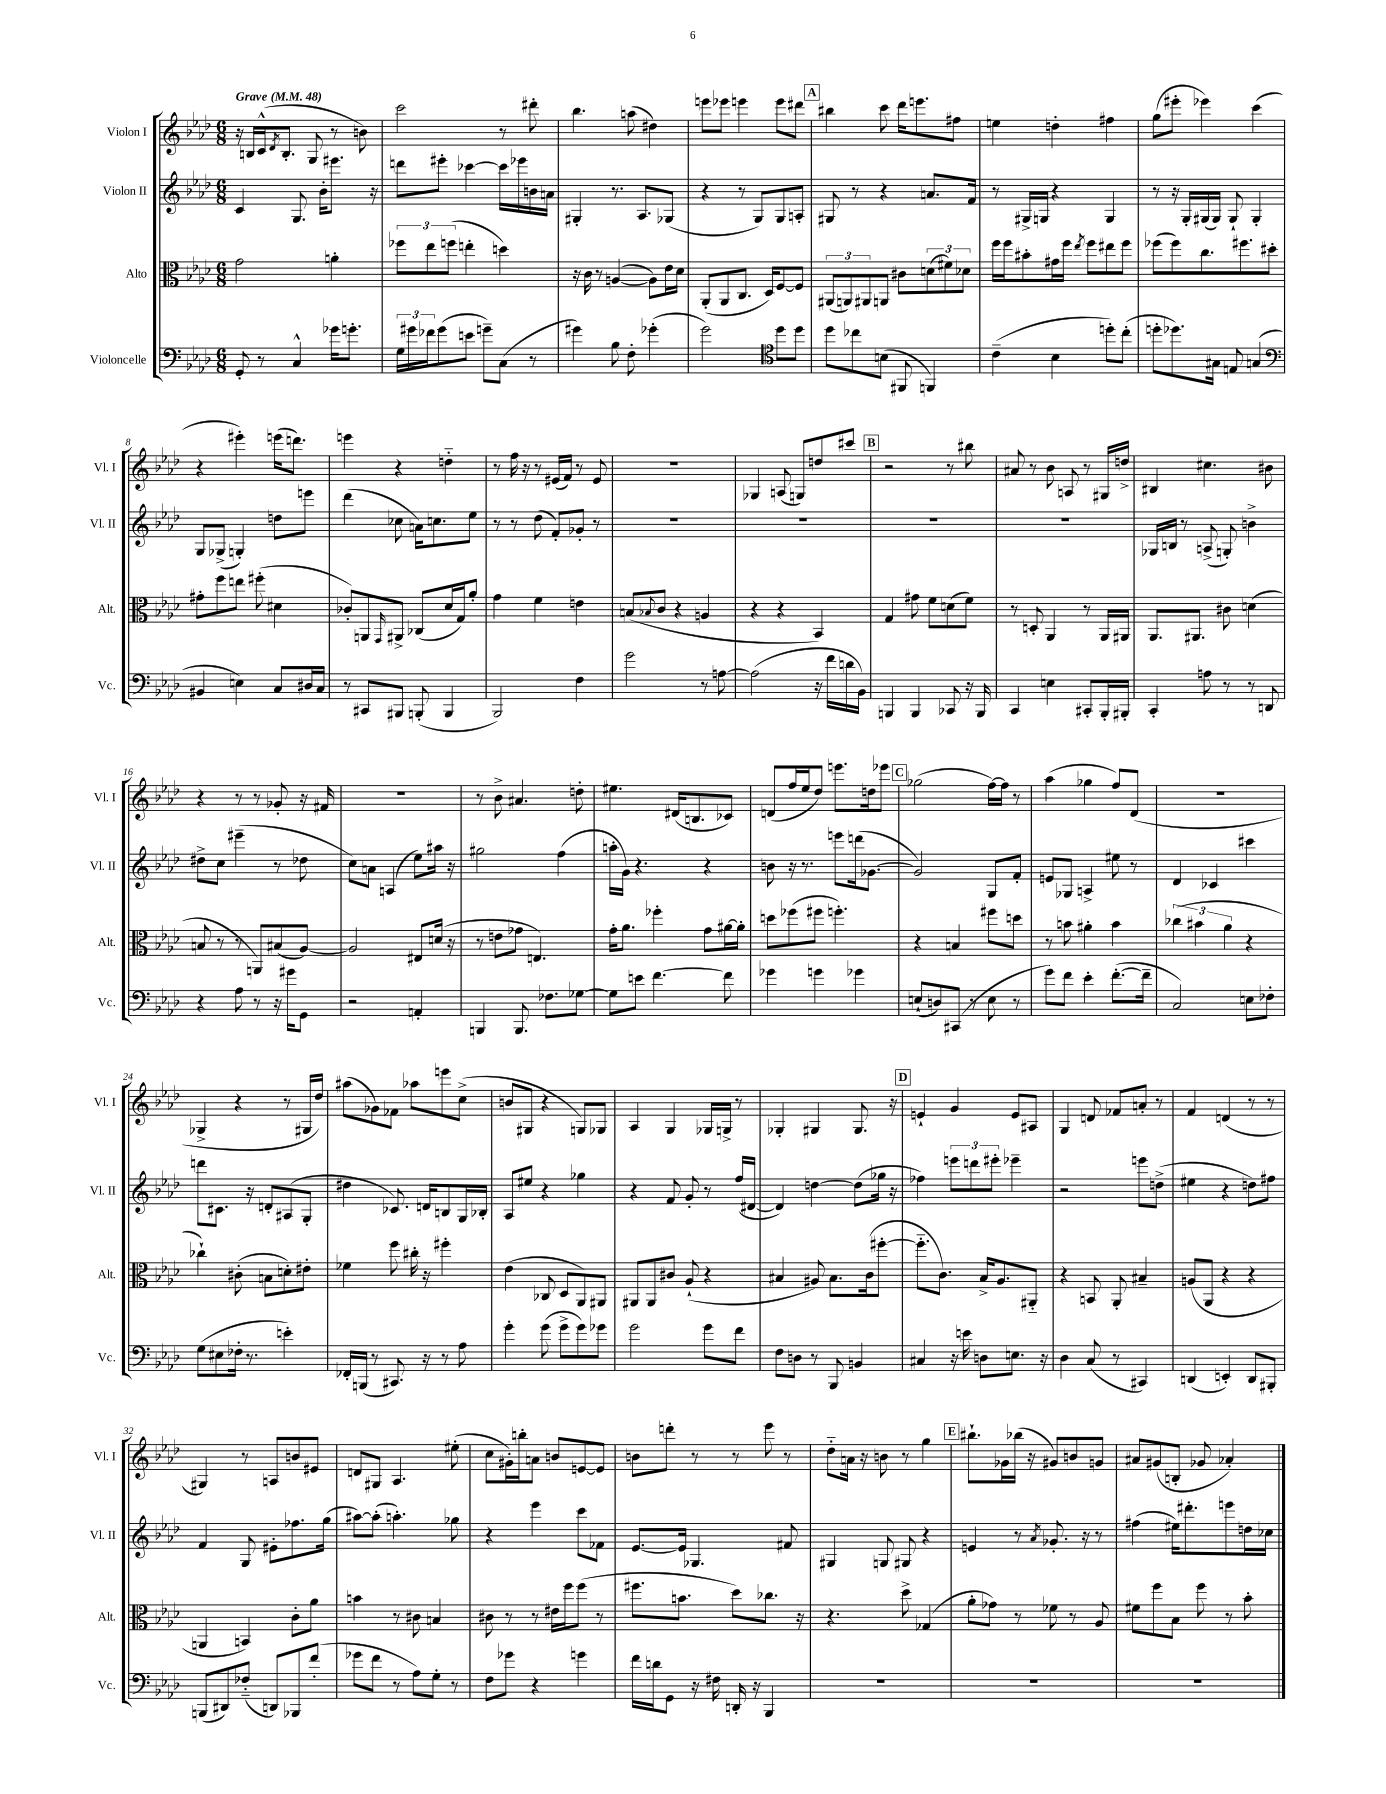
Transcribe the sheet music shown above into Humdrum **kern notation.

**kern	**kern	**kern	**kern
*part4	*part3	*part2	*part1
*staff4	*staff3	*staff2	*staff1
*I"Violoncelle	*I"Alto	*I"Violon II	*I"Violon I
*I'Vc.	*I'Alt.	*I'Vl. II	*I'Vl. I
*clefF4	*clefC3	*clefG2	*clefG2
*k[b-e-a-d-]	*k[b-e-a-d-]	*k[b-e-a-d-]	*k[b-e-a-d-]
*M6/8	*M6/8	*M6/8	*M6/8
*MM48	*MM48	*MM48	*MM48
=1	=1	=1	=1
!	!	!	!LO:TX:a:B:t=Grave
8GG'/	2g\	4c/	16r
.	.	.	16Bn/LL
8r	.	.	(16c^^/J
.	.	.	8qd-/
.	.	.	8.B'/J
4C^^/	.	8.G/	.
.	.	.	8G/
.	.	16b-'\KL	.
16g-X\KL	4an'\	8.eee#X\J	8r
8.gn'\J	.	.	.
.	.	.	8bn\)
.	.	16r	.
=2	=2	=2	=2
24G\LL	12ff-X\L	8dddn\L	2ccc\
24g#X\	.	.	.
24f-X\J	12ee-\	.	.
(8g#\	.	8eee#X'\J	.
.	(12ffn\J	.	.
8en\J	4een'\	[4ccc-X\	.
8gn~\L)	.	.	.
(8C\J	4ddn\)	16ccc-\LL]	8r
.	.	16eee-X\	.
8r	.	16bn\	8ddd#X'\
.	.	16an\JJ	.
=3	=3	=3	=3
4g#X\)	16r	4G#X'/	4.bb-\
.	16c\	.	.
.	8r	.	.
8B-\	([4An/	8.r	.
8F'\	.	.	(8aan\
.	.	8.A-/L	.
(4g-X'\	8A\L])	.	4dd#X\)
.	16e-\L	(8G-X/J	.
.	16d-\JJ	.	.
=4	=4	=4	=4
2g\)	(8AA-'/L	4r	8eeen\L
.	8AA-/	.	8eee-X\J
.	8.C/J	8r	4eeen\
.	.	8G/L)	.
.	16D-/KL)	.	.
*clefC4	*	*	*
8dd-\L	[8F/	8G/	8eee\L
8dd-\J	8F/J]	8An'/J	8ddd#X\J
!!LO:REH:place=s1:t=A
=5	=5	=5	=5
8dd-\L	(12AA#X/L	8G#X/	4bb#X\
.	12AAn/)	.	.
8cc-X\	.	8r	.
.	12AA#X/	.	.
(8Bn\J	8AAn/J	4r	8ccc\
8FF#X/	8c#X\L	.	16ddd-\KL
.	.	.	8.eeen\
4FFn/)	(12dn\	8.an/L	.
.	12f#X\)	.	.
.	.	.	8ff#X\J
.	12d-X\J	.	.
.	.	16f/Jk	.
=6	=6	=6	=6
(4c~\	16ff\LL	8r	4een\
.	16ff\J	.	.
.	8b#X'\	16G#X^/LL	.
.	.	16Gn/JJ	.
4B-\	16g#X\L	4r	4ddn'\
.	16ff\JJ	.	.
.	8qee-/	.	.
.	8ff\L	.	.
8ddn'\L)	8ee#X\	4G/	4ff#X\
(8cc'\J	8ff\J	.	.
=7	=7	=7	=7
8ddn'\L	(8ff-X\L	8r	(8gg\L
8.dd-X\)	8ff-\)	16r	8eee#X'\J
.	.	16G'/LL	.
.	8.cc\	(16G#X/	4eee-X\)
16G#X\Jk	.	16G#/JJ)	.
8En/	.	8G#`/	.
.	8.ff#X\	.	.
(4Gn/	.	4G#'/	(4ccc\
.	8dd#X'\J	.	.
!!LO:LB:g=z
=8	=8	=8	=8
*clefF4	*	*	*
4BB#X/	8g#X'\L	8G/L	4r
.	8ff\	(8G-X^/J	.
4En\)	8een\J	4Gn'/)	4eee#X'\)
.	(8ff#X'\	.	.
8C/L	4d#X\	8ddn\L	(16eeen\KL
.	.	.	8.dddn\J)
16D#X/L	.	8eeen\J	.
16C/JJ	.	.	.
=9	=9	=9	=9
8r	8c-X'/L)	(4ddd-\	4eeen\
8CC#X/L	8AAn/	.	.
.	16qqGG/	.	.
8BBB#X/J	8AA#X^/J	8cc-X\	4r
(8BBBn'/	(8C-X/L	16an\KL)	.
.	.	8.ccn\	.
4BBB/	16d-/L	.	4ddn\
.	16G/J)	.	.
.	8a-'/J	8ee-\J	.
=10	=10	=10	=10
2BBB-/)	4g\	8r	8r
.	.	8r	16ff\
.	.	.	16r
.	4f\	(8dd-\	8r
.	.	8f'/L)	(16e#X/LL
.	.	.	16f/JJ)
4F\	4en\	8g-X'/J	8r
.	.	8r	8e#/
=11	=11	=11	=11
2g\	(8Bn/L	2.r	2.r
.	8qqB-X/	.	.
.	8c/J	.	.
.	4r	.	.
8r	4An/	.	.
[8An\	.	.	.
=12	=12	=12	=12
(2A\]	4r	2.r	4G-X/
.	4r	.	(8An/
.	.	.	8Gn/L)
16r	4BB-/)	.	8ddn/
16f\LL	.	.	.
16dn\	.	.	8ccc#X/J
16BB-\JJ)	.	.	.
!!LO:REH:place=s1:t=B
=13	=13	=13	=13
4BBBn/	4G/	2.r	2r
4BBB/	8g#X\	.	.
.	8f\L	.	.
8CC-X/	(8dn\	.	8r
16r	8f\J)	.	8bb#X\
16BBB/	.	.	.
=14	=14	=14	=14
4CC/	8r	2.r	8a#X/
.	8Dn'/	.	8r
4En\	4AA-/	.	8b-\
.	.	.	8An/
8CC#X'/L	8r	.	8r
16BBB-'/L	16AA-/LL	.	16G#X/LL
16BBB#X'/JJ	16AA#X/JJ	.	16ddn^/JJ
=15	=15	=15	=15
4CC'/	8.AA-/L	16G-X/LL	4B#X/
.	.	16Bn/JJ	.
.	.	8r	.
.	8.AA#X/J	.	.
8An\	.	(8An^/	4.cc#X\
8r	8c#X\	8Gn'/)	.
8r	(4dn\	4bn^\	.
8DDn/	.	.	8b#X\
!!LO:LB:g=z
=16	=16	=16	=16
4r	8Bn/	8dd#X^\L	4r
.	8r	8cc\J	.
8A-\	8r	(4eee#X~\	8r
8r	8AAn/L)	.	8r
16r	(8B#X/	8r	8g-X'/
16g#X\KL	.	.	.
8GG\J	[8A-/J)	8dd-X\	16r
.	.	.	16f#X/
=17	=17	=17	=17
2r	2A-/]	8cc\L)	2.r
.	.	8an\J	.
.	.	(4An/	.
4AAn'/	8E#X/L	8ee-\L)	.
.	(16dn/Jk	16aa#X\Jk	.
.	16r	16r	.
=18	=18	=18	=18
4BBBn/	8r	2gg#X\	8r
.	8en\L	.	8b-^\
8.BBB/	8g-X\J	.	4.a#X/
.	4.En/)	.	.
8.F-X\L	.	.	.
.	.	(4ff\	.
[8G-X\J	.	.	8ddn'\
=19	=19	=19	=19
8G-\L]	16g'\KL	16aan'\LL	4.ee#X\
.	8.a-\J	16g\JJ)	.
8en\J	.	4.r	.
[4.f\	4ff-X'\	.	.
.	.	.	(16d#X/KL
.	.	.	8.Bn/
.	8g\L	4r	.
8f\]	[16a#X\L	.	8c-X/J)
.	16a#'\JJ]	.	.
=20	=20	=20	=20
4g-X\	8ddn\L	8bn\	(8dn/L
.	(8ff-X\	16r	16ff/L
.	.	8.r	16ee-/J
4gn\	8ff#X\J	.	8dd-/J)
.	4.ffn'\)	8eeen\L	8.eeen\L
4g-X\	.	(16dddn\k	.
.	.	[8.g-X\J	16ddn\k
.	.	.	8eee-X\J
!!LO:REH:place=s1:t=C
=21	=21	=21	=21
(8En`/L	4r	2g-/])	(2gg-X\
8Dn/)	.	.	.
(8CC#X/J	4Bn/	.	.
8r	.	.	.
8E\	8ff#X\L	8G/L	[16ff\LL)
.	.	.	16ff\JJ]
8r	8ddn\J	8f'/J	8r
=22	=22	=22	=22
8g\L)	8r	8en/L	(4aa-\
8f\J	8bn\	8G-X/J	.
4e-'\	4a#X'\	4An^/	4gg-X\
([8.f'\L	4b\	8ee#X\	8ff/L)
.	.	8r	(8d-/J
16f~\Jk]	.	.	.
=23	=23	=23	=23
2C/)	(6cc-X\	4d-/	2.r
.	6b#X\	.	.
.	.	4c-X/	.
.	6a-\	.	.
8En\L	4r	4ccc#X\	.
8F-X'\J	.	.	.
!!LO:LB:g=z
=24	=24	=24	=24
(8G\L	4cc-X`\)	8dddn\L	4G-X^/
8E#X\	.	8.c#X\J	.
16F-X'\Jk	(8c#X'\	.	4r
8.r	.	16r	.
.	8Bn\L	8dn'/L	.
4en'\)	8dn'\)	(8A#X/	8r
.	8e#X'\J	8G'/J	16G#X/LL
.	.	.	16dd-/JJ)
=25	=25	=25	=25
16FF-X'/LL	4f-X\	4dd#X\	(8aa#X\L
(16BBBn/JJ	.	.	.
8r	.	.	8g-X\)
8.CC#X/)	8ff\	8.c-X/)	8f-X\J
.	16cc#X'\	.	8aa-X\L
16r	16r	16dn/KL	.
8r	4ff#X'\	8Bn/	8eeen\
8A-\	.	16G/L	(8cc^\J
.	.	16B-X'/JJ	.
=26	=26	=26	=26
4g'\	(4e-\	8A-/L	8bn/L
.	.	8ee#X/J	8G#X/J
(8g\	8C-X/	4r	4r
8g^\L	8D-/L	.	.
8g\)	8AA-/)	4gg-X\	8Gn/L)
8g-X\J	8AA#X/J	.	8G-X/J
=27	=27	=27	=27
2g\	8AA#X/L	4r	4A-/
.	8AA#/	.	.
.	8c#X/J	8f/	4G/
.	(8A-`/	8g'/	.
8g\L	4r	8r	16G-X/LL
.	.	.	16Gn^/JJ
8f\J	.	(16ff/LL	8r
.	.	[16d#X/JJ	.
=28	=28	=28	=28
8F\L	4B#X/	4d#/])	4G-X'/
8Dn\J	.	.	.
8r	8A#X/)	[4ddn\	4G#X/
8BBB-/	8.B#\L	.	.
4BBn/	.	(8dd\L]	8.G#/
.	(16c\k	.	.
.	[8ff#X'\J	16gg-X\Jk	.
.	.	16r	16r
!!LO:REH:place=s1:t=D
=29	=29	=29	=29
4C#X/	8.ff#\L]	4ff-X\)	4en`/
.	8.c\J)	.	.
16r	.	12eeen\L	4g/
16en\	.	.	.
.	.	12dddn\	.
8Dn\L	16B-^/KL	.	.
.	.	12eee#X'\J	.
.	8.A-/	.	.
8.En\J	.	4eee-X~\	8e/L
.	8AA#X/J	.	8A#X/J
16r	.	.	.
=30	=30	=30	=30
4D-\	4r	2r	4G/
(8C/	8BBn/	.	8dn/
8r	8AA-'/	.	8f-X/L
4CC#X/)	4B#X~/	8eeen\L	8an'/J
.	.	(8ddn^\J	8r
=31	=31	=31	=31
(4DDn/	(8An/L	4ee#X\	4f/
.	8AA-/J	.	.
4EEn'/)	4r	4r	(4dn/
8DD/L	4r	8ddn\L)	8r
8BBB#X'/J	.	8ff#X\J	8r
!!LO:LB:g=z
=32	=32	=32	=32
(8BBBn/L	4AAn/	4f/	4G#X/)
8DD#X/)	.	.	.
(8F-X/J	4BBn/)	8G/	8r
8DDn/L)	.	8e#X'\L	8An/L
8BBB-X/	8c'\L	8.ff-X\	8bn/
(8f'/J	8a-\J	.	8e#X/J
.	.	(16gg\Jk	.
=33	=33	=33	=33
8g-X\L	4bn\	[8aa#X\L)	8dn/L
8f\J	.	(8aa#'\J]	8G#X/J
8r	8r	4.aan'\)	4.A-/
8A-\L)	8c#X\	.	.
8G'\J	4Bn/	.	.
8r	.	8gg-X\	(8ee#X'\
=34	=34	=34	=34
8F\L	8c#X\	4r	8cc\L
8g-X\J	8r	.	16g#X'\L)
.	.	.	16bbn'\J
4r	8r	4eee-\	8an\J
.	16e#X\LL	.	8bn/L
.	16ff\J	.	.
4gn\	(8ff\J	8ccc\L	[8en/
.	8r	8f-X\J	8e/J]
=35	=35	=35	=35
16f\LL	8.ff#X\L	[8.e-/L	8bn\L
16dn\J	.	.	.
8GG\J	.	.	8dddn'\J
.	8.bn\J	16e-/Jk]	.
16r	.	4.G-X/	8r
16F#X\	.	.	.
16DDn'/	8dd-\L)	.	8r
16r	.	.	.
4BBB-/	8.cc-X\J	.	8eee-\
.	.	8f#X/	8r
.	16r	.	.
=36	=36	=36	=36
2.r	4.r	4G#X/	8dd-\L
.	.	.	16an\Jk
.	.	.	16r
.	.	8Gn/	8bn\
.	8dd-^\	8G#X/	8r
.	(4G-X/	4r	4gg\
!!LO:REH:place=s1:t=E
=37	=37	=37	=37
2.r	8a-'\L	4en/	8.bb#X`\L
.	8g-X\J)	.	.
.	.	.	16g-X\L
.	8r	8r	(16bb-X\JJ
.	.	.	16r
.	.	8qa-/	.
.	8f-X\	8.g-X'/	8g#X/L)
.	8r	.	8bn/
.	.	16r	.
.	8A-/	8r	8gn/J
=38	=38	=38	=38
2.r	8f#X\L	(4ff#X\	8a#X/L
.	8ff\	.	(8g#X/
.	8B-\J	16ee#X\KL)	8Bn'/J
.	.	8.ddd#X'\	.
.	8ff\	.	8g-X/
.	8r	8eeen\	4a-X'/)
.	8b-'\	16ddn\L	.
.	.	16cc-X\JJ	.
==	==	==	==
*-	*-	*-	*-
